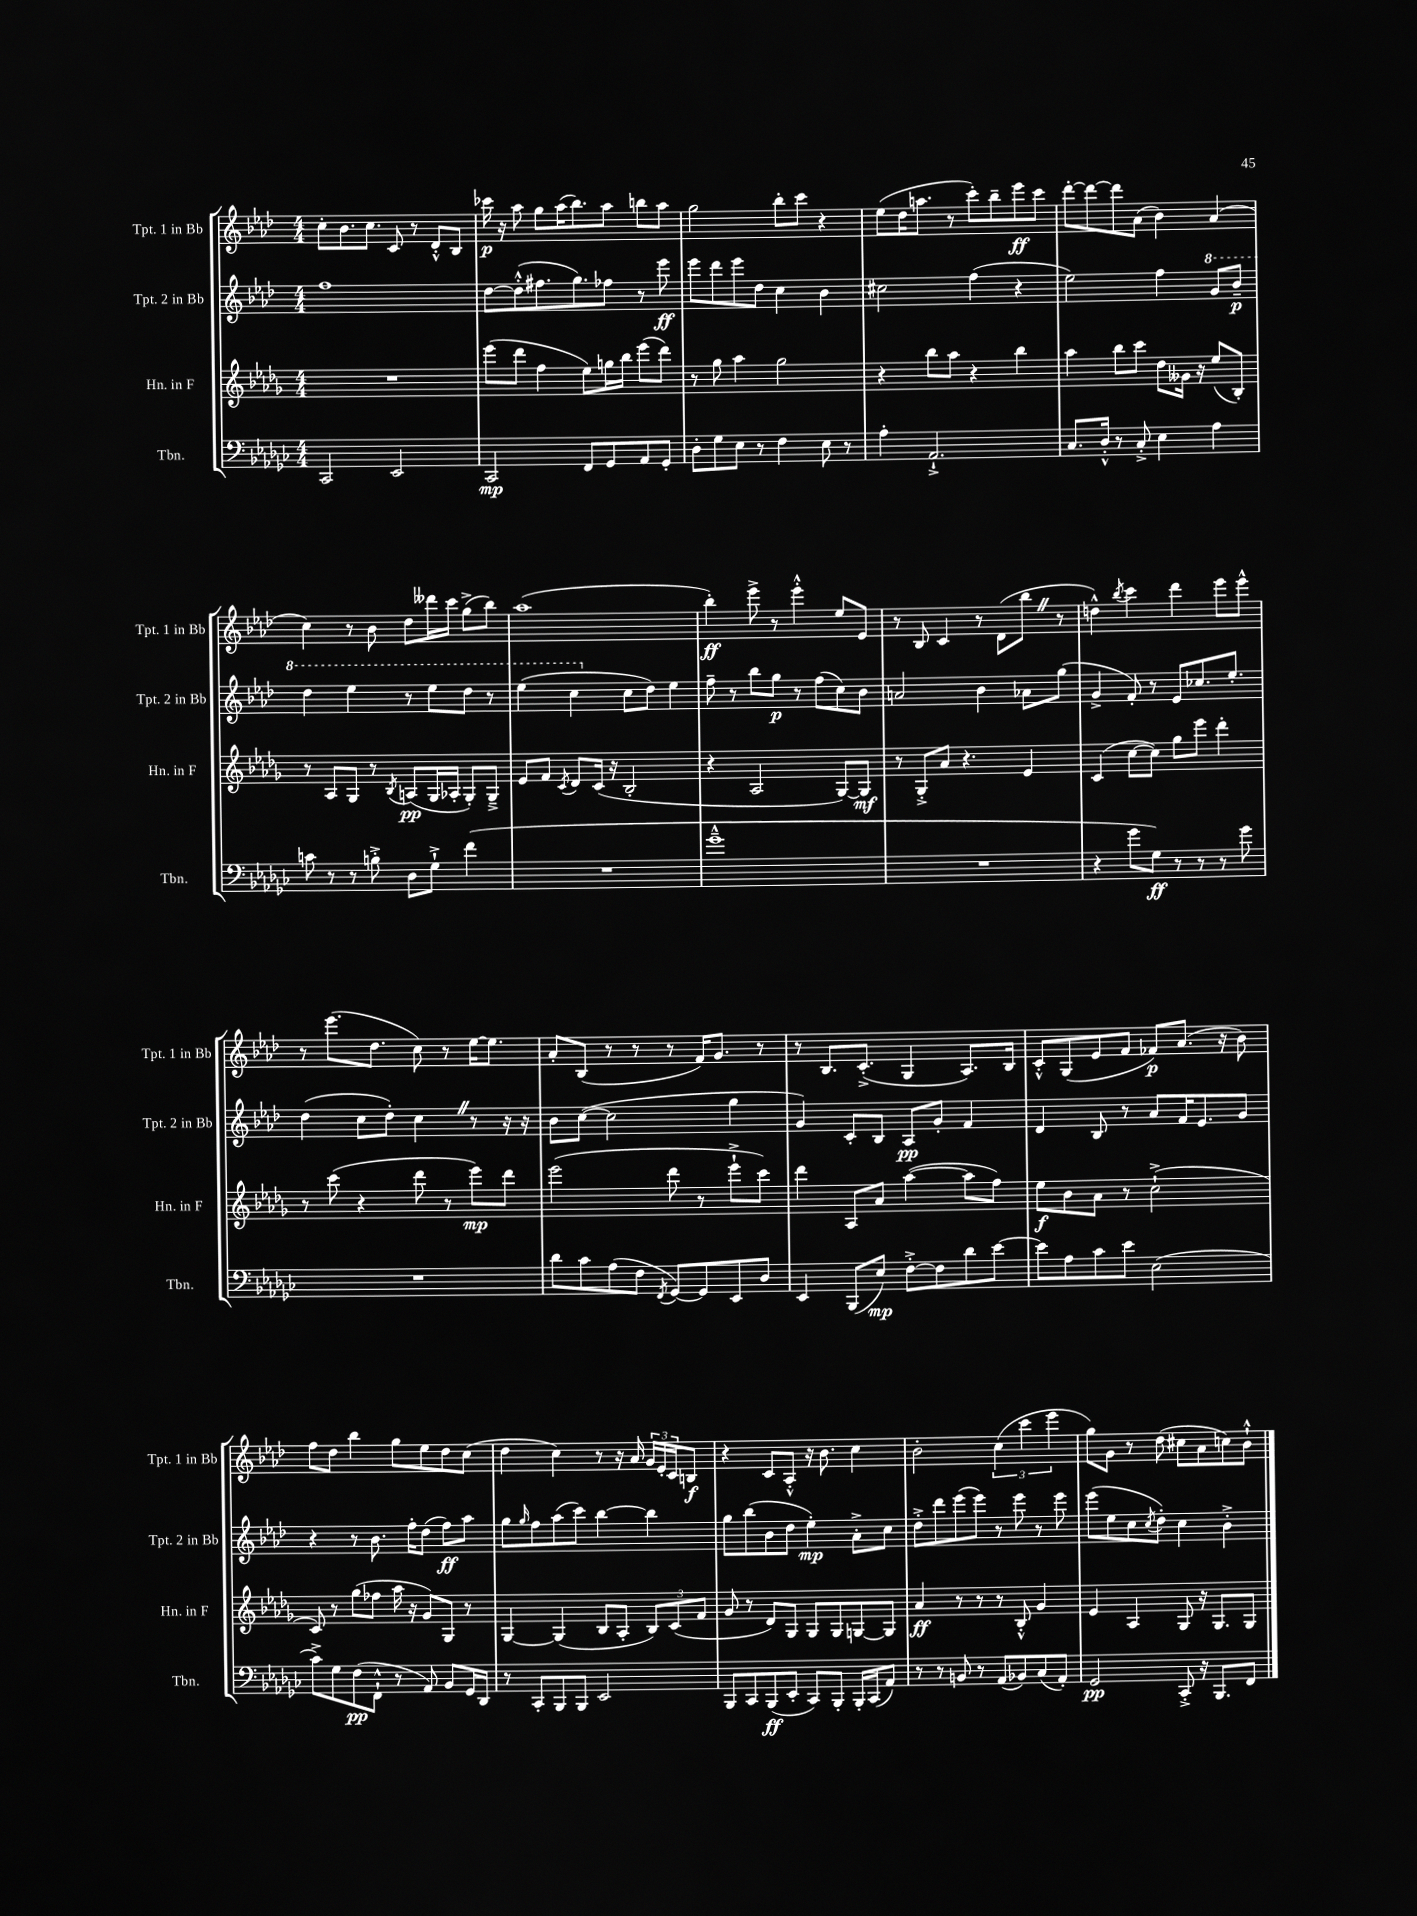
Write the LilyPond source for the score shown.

<<
\new StaffGroup <<
\new Staff = "s0" \with { instrumentName = "Tpt. 1 in Bb" shortInstrumentName = "Tpt. 1 in Bb" } {
    \clef treble \key aes \major \numericTimeSignature \time 4/4
    c''8-. bes'8. c''8. c'8 r8 des'8-.-^ bes8 |
    ces'''16\p r16 aes''8 g''8 aes''16( bes''8.) aes''8 b''8 aes''8 |
    g''2 bes''8-. c'''8 r4 |
    ees''8( des''16 a''8. r8 c'''8-.) bes''8-- ees'''8\ff c'''8 |
    des'''8~-. des'''8~ des'''8 aes'8( bes'4) aes'4( |
    c''4) r8 bes'8 des''8 deses'''16 c'''16 g''8->( bes''8) |
    aes''1( |
    bes''4-.\ff) ees'''8-> r8 ees'''4-.-^ ees''8 ees'8 |
    r8 bes8 c'4 r8 des'8( bes''8 \once \override BreathingSign.text = \markup { \musicglyph "scripts.caesura.straight" } \breathe r8 |
    d''4-^) \acciaccatura { bes''8 } c'''4 des'''4 ees'''8 ees'''8-^ |
    r8 ees'''8.( des''8. c''8) r8 ees''16~ ees''8. |
    aes'8-. bes8( r8 r8 r8 f'16) g'8. r8 |
    r8 bes8. c'8.-.->( g4 aes8.) bes16 |
    c'8-.-^ g8( ees'8 f'8 fes'8\p) aes'8.( r16 bes'8) |
    f''8 des''8 bes''4 g''8 ees''8 des''8 c''8( |
    des''4 c''4) r8 r16 aes'16 \tuplet 3/2 { g'16 ees'16-. c'16 } b8\f |
    r4 c'8 aes8-.-^ r16 bes'8. c''4 |
    bes'2-. \tuplet 3/2 { c''4( c'''4 ees'''4 } |
    g''8) g'8 r8 des''8( cis''8 aes'8 c''8) bes'8-!-^ \bar "|." |
}
\new Staff = "s1" \with { instrumentName = "Tpt. 2 in Bb" shortInstrumentName = "Tpt. 2 in Bb" } {
    \clef treble \key aes \major \numericTimeSignature \time 4/4
    f''1 |
    des''8~ des''8-.-^( fis''8. g''8.) fes''8 r8 ees'''8\ff |
    ees'''8 des'''8 ees'''8 des''8 c''4 bes'4 |
    cis''2 f''4( r4 |
    ees''2) f''4 \ottava #1 g''8 bes''8--\p |
    des'''4 ees'''4 r8 ees'''8 des'''8 r8 |
    ees'''4( c'''4 \ottava #0 c''8 des''8) ees''4 |
    f''8-- r8 bes''8 g''8\p r8 f''8( c''8) bes'8 |
    a'2 bes'4 aes'8 g''8( |
    g'4-> f'8-.) r8 ees'8 ces''8. ees''8.-. |
    des''4( c''8 des''8-.) c''4 \once \override BreathingSign.text = \markup { \musicglyph "scripts.caesura.straight" } \breathe r8 r16 r16 |
    bes'8 c''8~( c''2 g''4 |
    g'4) c'8-. bes8 aes8\pp g'8-. f'4 |
    des'4 bes8 r8 aes'8 f'16 ees'8. g'8 |
    r4 r8 bes'8. f''16-. des''8( f''8\ff) aes''8 |
    g''8 \grace { g''16 } f''8 aes''8( c'''8) bes''4~ bes''4 |
    g''8 bes''8( bes'8 des''8 ees''4-.\mp) aes'8-.-> c''8 |
    des''8-.-> des'''8 ees'''8( ees'''8) r8 ees'''8 r8 ees'''8 |
    ees'''8( ees''8 c''8 \acciaccatura { c''8 } des''8-.) c''4 bes'4-.-> \bar "|." |
}
\new Staff = "s2" \with { instrumentName = "Hn. in F" shortInstrumentName = "Hn. in F" } {
    \clef treble \key des \major \numericTimeSignature \time 4/4
    R1 |
    ees'''8( des'''8 f''4 ees''8) g''16 bes''16 ees'''8( des'''8) |
    r8 ges''8 aes''4 ges''2 |
    r4 bes''8 aes''8 r4 bes''4 |
    aes''4 bes''8 c'''8 des''8 geses'16 r16 ees''8( bes8-.) |
    r8 aes8 ges8 r8 \acciaccatura { bes8 } a8\pp( ges16 aes16-. ges8-.) ges8---> |
    ees'8 f'8 \acciaccatura { c'8 } des'8 c'16( r16 bes2-. |
    r4 aes2 ges8~) ges8\mf |
    r8 ges8-.-> aes'8 r4. ees'4 |
    c'4( c''8~ c''8) ges''8 ees'''8 des'''4-. |
    r8 c'''8( r4 des'''8 r8 ees'''8\mp) des'''8 |
    ees'''2( des'''8 r8 ees'''8-!-> c'''8) |
    des'''4 aes8 aes'8 aes''4~( aes''8 f''8) |
    ees''8\f bes'8 aes'8 r8 c''2-!->( |
    c'8) r8 ges''8( fes''8 aes''16 r16 ges'8) ges8 r8 |
    ges4~ ges4( bes8 aes8-. \tuplet 3/2 { bes8) c'8( f'8 } |
    ges'8 r8 des'8) ges8 ges8 ges8 g8~ g8 |
    aes'4\ff r8 r8 r8 bes8-.-^ ges'4 |
    ees'4 aes4 ges8 r16 ges8. ges8 \bar "|." |
}
\new Staff = "s3" \with { instrumentName = "Tbn." shortInstrumentName = "Tbn." } {
    \clef bass \key ges \major \numericTimeSignature \time 4/4
    ces,2 ees,2 |
    ces,2\mp f,8 ges,8 aes,8 ges,8-. |
    des8-. ges8 ees8 r8 f4 ees8 r8 |
    aes4-. aes,2.-!-> |
    ces8. des16-.-^ r8 ces8-.-> ees4 aes4 |
    c'8 r8 r8 b8-.-> des8 ges8-!-> f'4( |
    R1 |
    ges'1---^ |
    R1 |
    r4 ges'8 ges8\ff) r8 r8 r8 ges'8 |
    R1 |
    des'8 ces'8 aes8( f8 \acciaccatura { f,8 } ges,8~) ges,8 ees,8 des8 |
    ees,4 bes,,8( ees8\mp) f8~-.-> f8 des'8 ees'8~ |
    ees'8 aes8 ces'8 ees'8 ees2( |
    ces'8->) ges8 f8\pp( f,8-!-^ r8 aes,8) bes,8 ges,16 des,16 |
    r8 ces,8-. bes,,8 bes,,8 ees,2 |
    bes,,8 ces,8 bes,,8\ff( ees,8-. ces,8) bes,,8-. bes,,16-. ces,16( aes,8) |
    r8 r8 b,8 r8 aes,8( bes,8) ces8( aes,8-.) |
    ges,2\pp ces,8-.-> r16 bes,,8. f,8 \bar "|." |
}
>>
>>
\layout { \context { \Score \remove "Bar_number_engraver" } }
